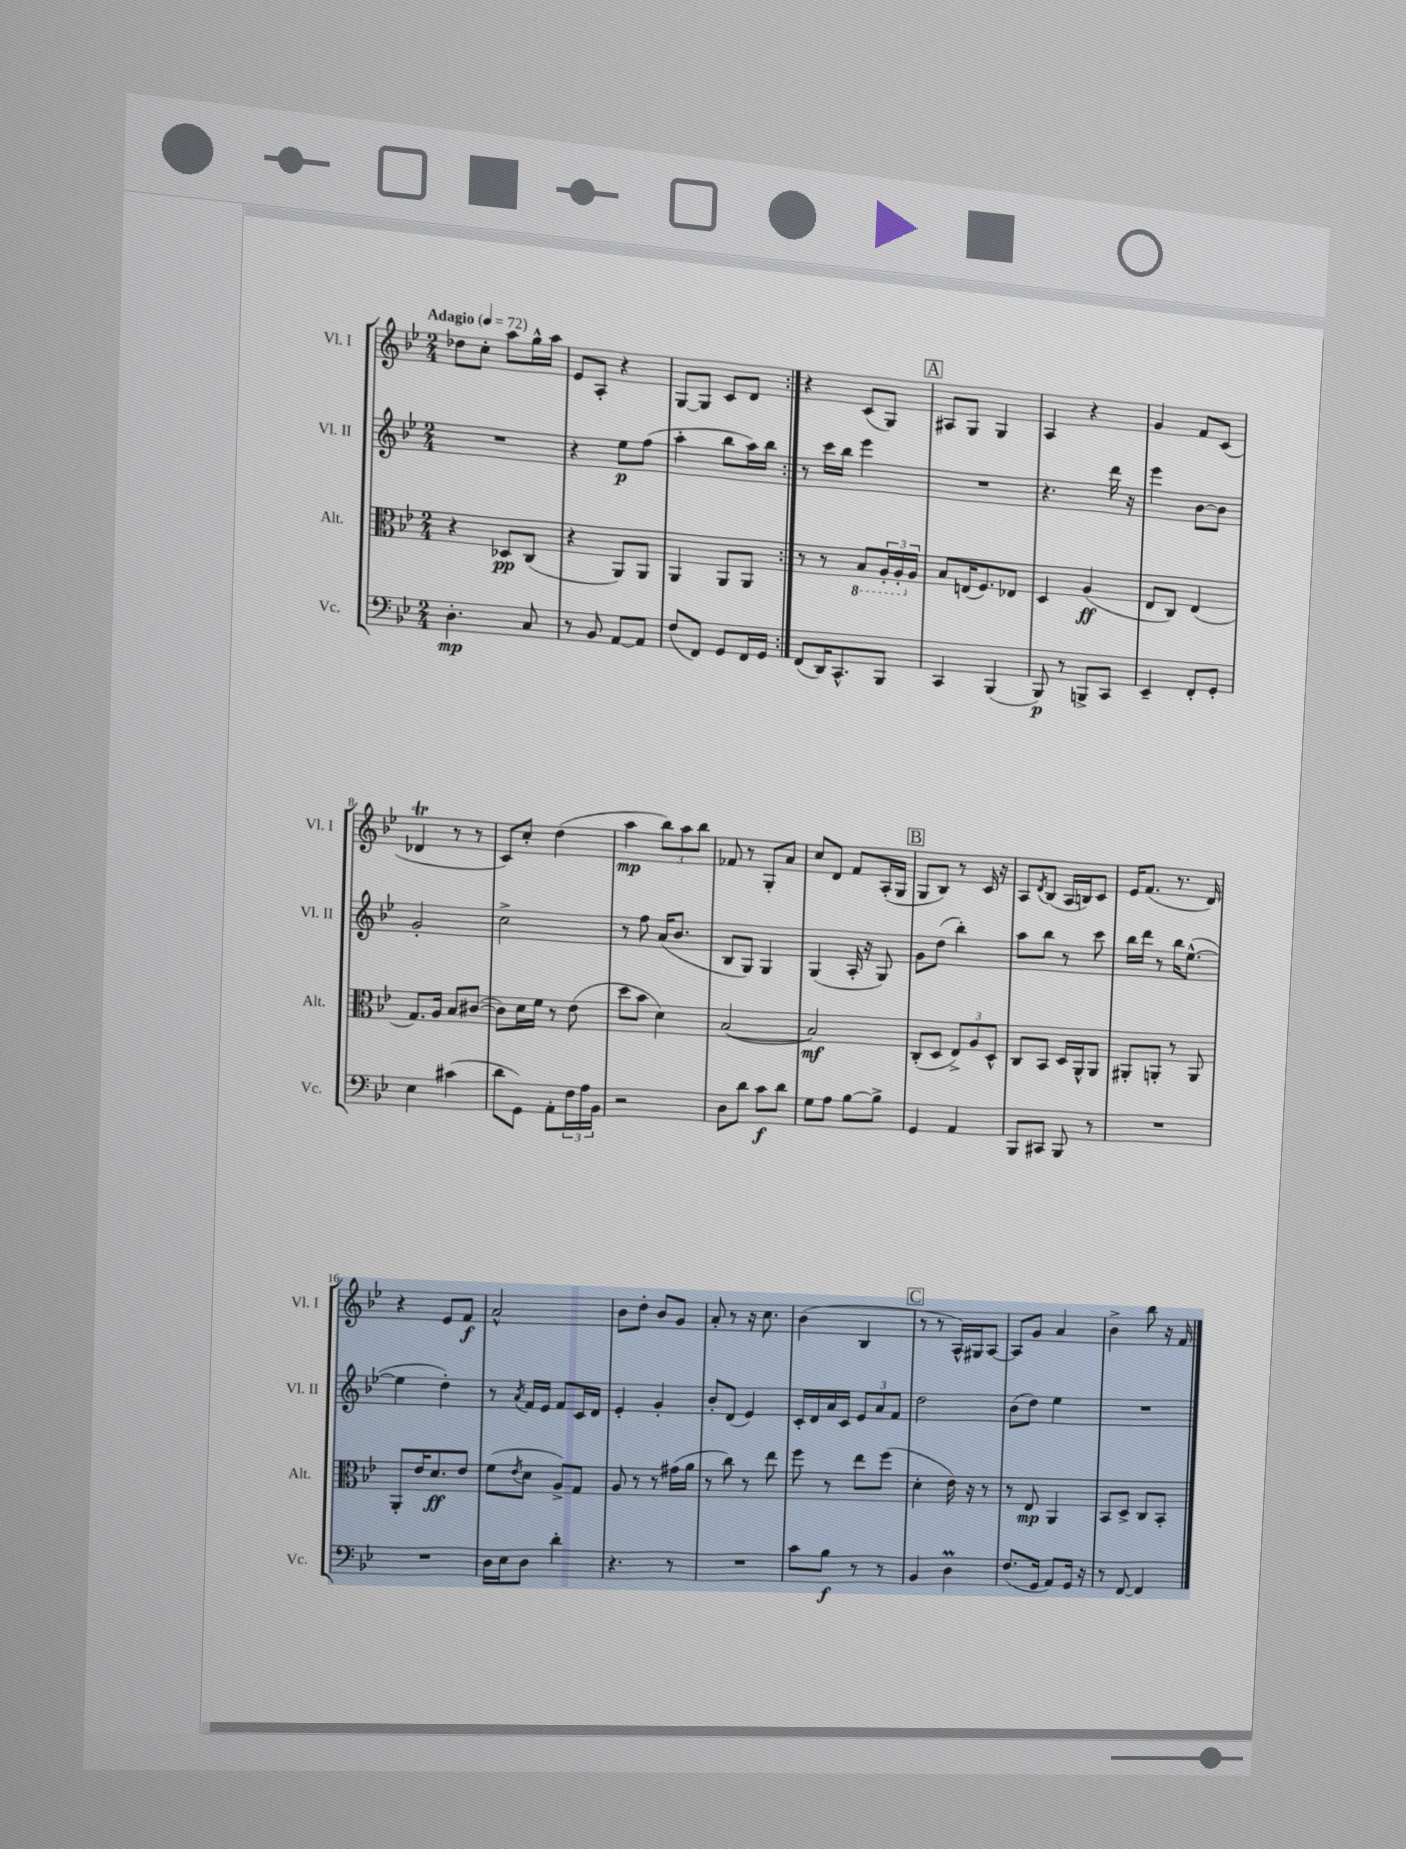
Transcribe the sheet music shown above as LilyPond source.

<<
\new StaffGroup <<
\new Staff = "s0" \with { instrumentName = "Vl. I" shortInstrumentName = "Vl. I" } {
    \clef treble \key bes \major \numericTimeSignature \time 2/4 \tempo "Adagio" 4 = 72
    \repeat volta 2 { des''8 c''8-. a''8 g''16-^ a''16 |
    ees'8 a8-. r4 |
    g8~ g8 c'8 d'8 | }
    r4 c'8( g8) |
    \mark \markup { \box "A" } ais8 g8 g4 |
    a4 r4 |
    g'4 f'8 c'8( |
    des'4\trill r8 r8 |
    c'8) c''8-. d''4( |
    a''4\mp \tuplet 3/2 { bes''8) a''8 bes''8 } |
    fes'8 r8 g8-. a'8 |
    c''8 d'8 f'8 a16-.( g16 |
    \mark \markup { \box "B" } g8 bes8) r8 c'16 r16 |
    a8 \acciaccatura { d'8 } bes8( a16 b16) c'8 |
    ees'16 f'8.( r8. d'16) |
    r4 ees'8 f'8\f |
    a'2-^ |
    bes'8 d''8-. bes'8 g'8 |
    a'8-. r8 r16 c''8. |
    bes'4( bes4 |
    \mark \markup { \box "C" } r8 r8 a16-^) gis16 a8~ |
    a8 g'8 a'4 |
    bes'4-> bes''8 r16 f'16 \bar "|." |
}
\new Staff = "s1" \with { instrumentName = "Vl. II" shortInstrumentName = "Vl. II" } {
    \clef treble \key bes \major \numericTimeSignature \time 2/4
    \repeat volta 2 { R2 |
    r4 ees''8\p f''8( |
    a''4-. bes''8 a''16) bes''16 | }
    r8 c'''16 bes''16 ees'''4 |
    \mark \markup { \box "A" } R2 |
    r4. d'''16 r16 |
    ees'''4 bes'8~ bes'8 |
    g'2-. |
    c''2-> |
    r8 f''8 a'16( bes'8. |
    bes8 g8) g4 |
    g4( a16-. r16 g8) |
    \mark \markup { \box "B" } g'8 d''8( bes''4-.) |
    a''8 bes''8 r8 c'''8 |
    bes''16 d'''16 r8 bes''16 ees''8.~-^( |
    ees''4 d''4-.) |
    r8 \acciaccatura { a'8 } f'16 ees'16 f'8 c'16 d'16 |
    ees'4-. g'4-. |
    bes'8-. d'8( ees'4) |
    c'16-. d'16 a'16 c'16 \tuplet 3/2 { ees'8 a'8 f'8 } |
    \mark \markup { \box "C" } d''2 |
    bes'8( d''8) ees''4 |
    R2 \bar "|." |
}
\new Staff = "s2" \with { instrumentName = "Alt." shortInstrumentName = "Alt." } {
    \clef alto \key bes \major \numericTimeSignature \time 2/4
    \repeat volta 2 { r4 des8\pp c8( |
    r4 a,8) a,8 |
    a,4 a,8 a,8 | }
    r8 r8 \ottava #-1 bes,8 \tuplet 3/2 { a,16-. a,16-. \ottava #0 a16 } |
    \mark \markup { \box "A" } bes8 e16( f8.) ees8 |
    d4 a4\ff( |
    ees8 c8) ees4( |
    g8.) a16 bes8 cis'8~( |
    cis'8) d'16 f'16 r8 ees'8( |
    d''8 bes'8 d'4) |
    bes2~( |
    bes2\mf) |
    \mark \markup { \box "B" } c8-.( d8 \tuplet 3/2 { ees8->) a8 d8-^ } |
    c8 bes,8 d16 a,16-^ a,8 |
    ais,8-. a,8-. r8 a,8 |
    a,8-. ees'16 d'8.\ff ees'8 |
    f'8( \acciaccatura { ees'8 } d'8 a8->) g8 |
    a8 r8 r8 gis'16( a'16 |
    r8 c''8) r8 ees''8 |
    f''8 r8 ees''8 f''8( |
    \mark \markup { \box "C" } d'4-. ees'16) r16 r8 |
    r8 ees8\mp a,4 |
    bes,8 d8-> c8 bes,8-. \bar "|." |
}
\new Staff = "s3" \with { instrumentName = "Vc." shortInstrumentName = "Vc." } {
    \clef bass \key bes \major \numericTimeSignature \time 2/4
    \repeat volta 2 { d4.-.\mp c8 |
    r8 bes,8 a,8~ a,8 |
    f8( f,8) g,8 f,16 g,16 | }
    f,8( d,16) c,8.-^ bes,,8 |
    \mark \markup { \box "A" } c,4 bes,,4( |
    bes,,8\p) r8 b,,8-> c,8 |
    ees,4-- f,8-. g,8-. |
    ees4 cis'4( |
    d'8 g,8) a,8-. \tuplet 3/2 { f16 a16 bes,16 } |
    r2 |
    d8 d'8 c'8\f d'8 |
    g8 a8 bes8~ bes8-> |
    \mark \markup { \box "B" } g,4 a,4 |
    bes,,8 cis,8 bes,,8 r8 |
    R2 |
    R2 |
    d16 ees16 d8 d'4-. |
    r4. r8 |
    R2 |
    c'8 bes8\f r8 r8 |
    \mark \markup { \box "C" } bes,4 d4\prall |
    f8.( g,16 a,8) g,16 r16 |
    r8 f,8~ f,4 \bar "|." |
}
>>
>>
